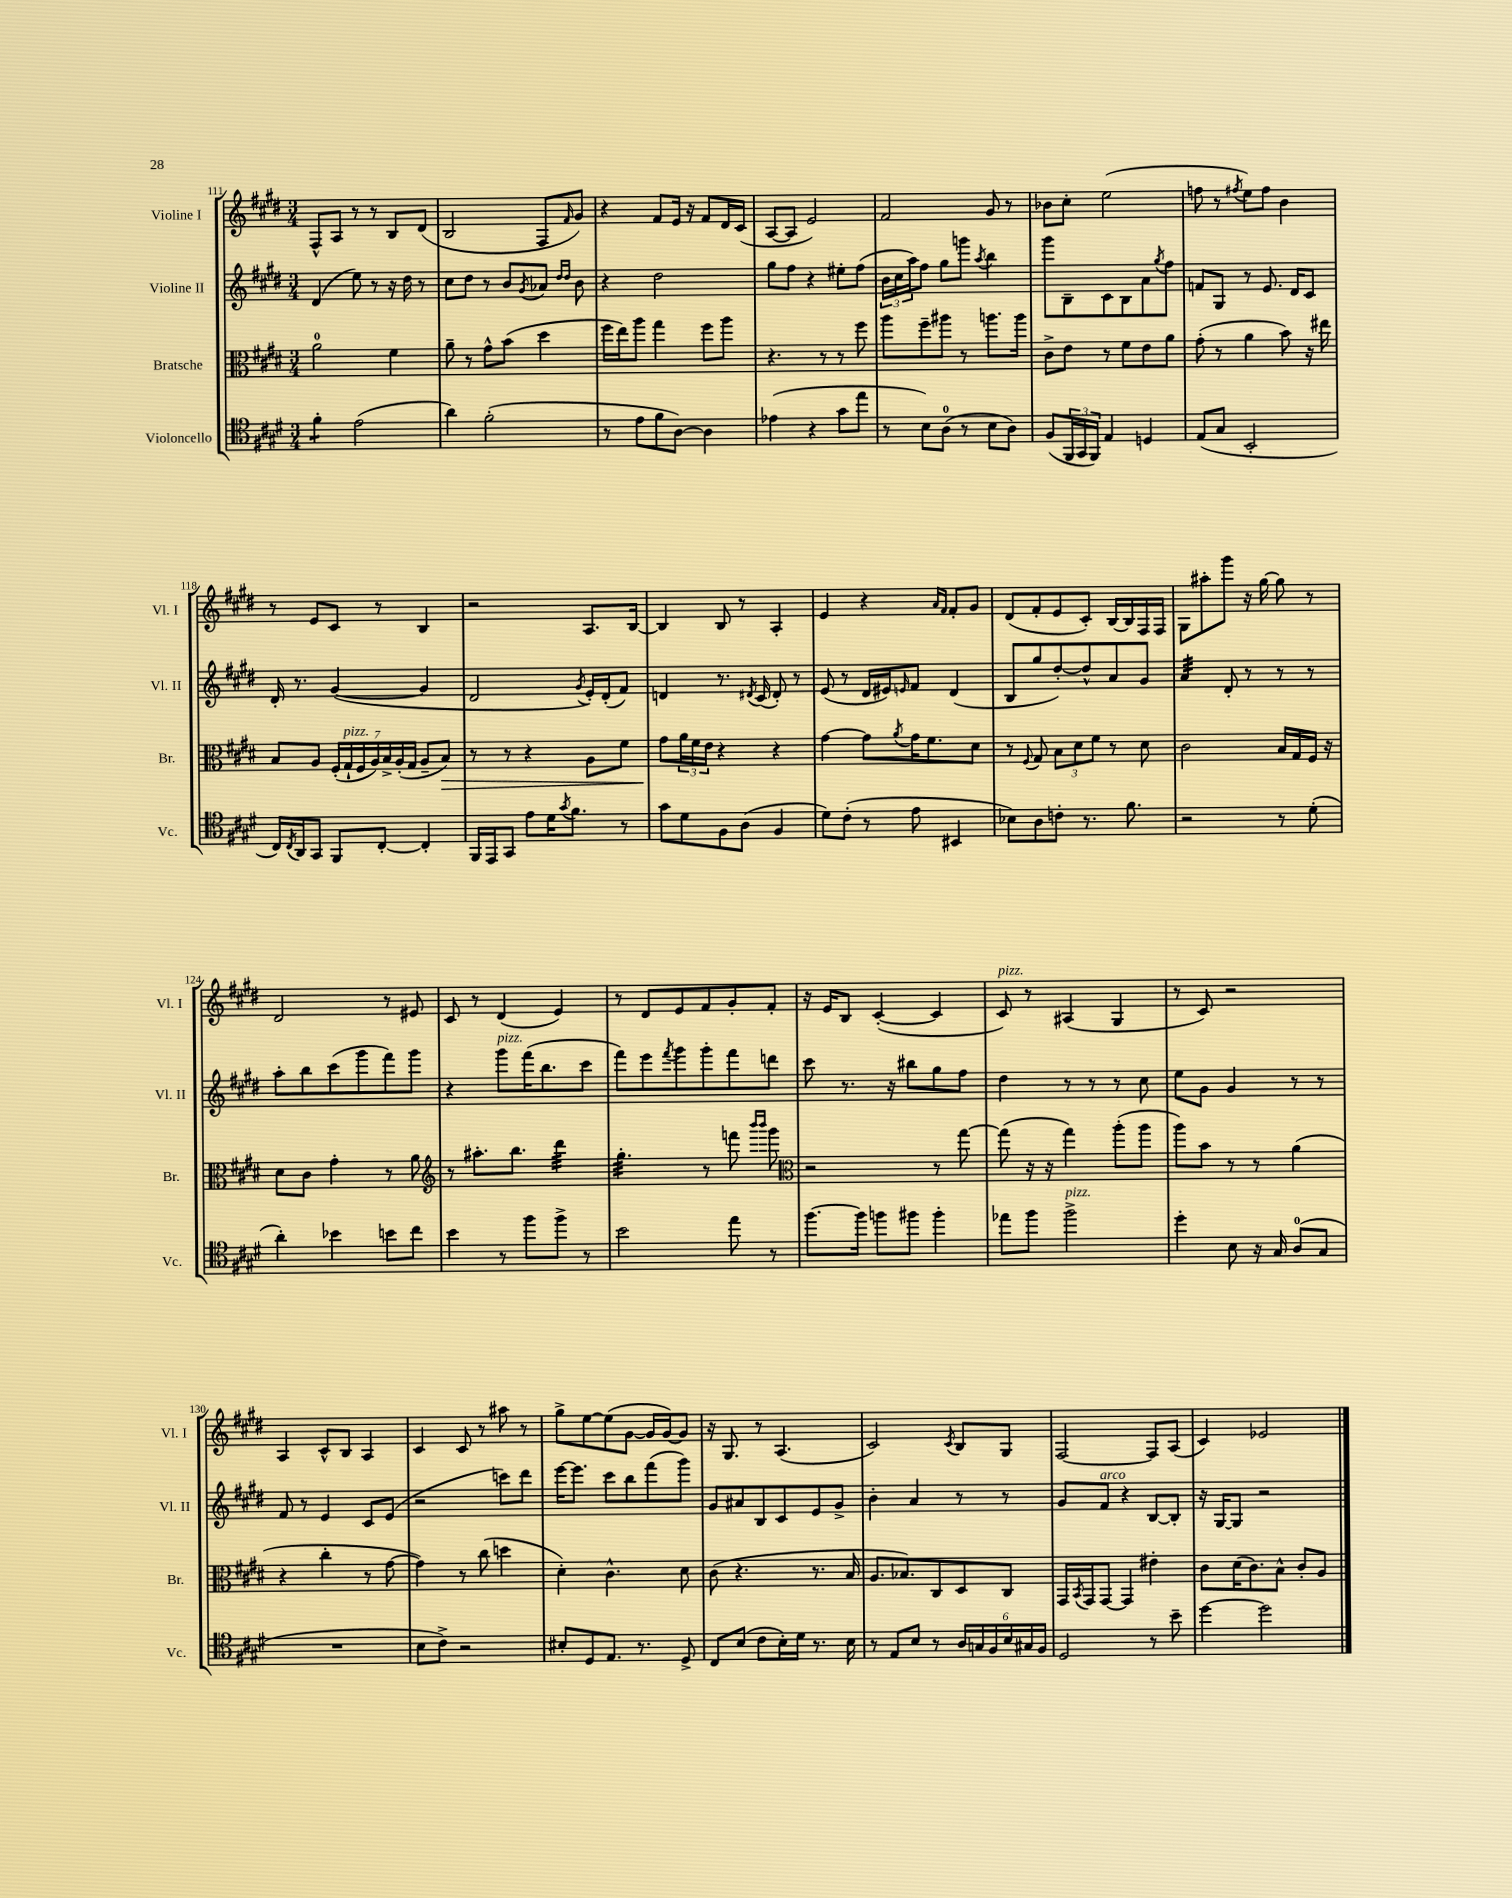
<<
\new StaffGroup <<
\new Staff = "s0" \with { instrumentName = "Violine I" shortInstrumentName = "Vl. I" } {
    \clef treble \key e \major \numericTimeSignature \time 3/4
    fis8-^ a8 r8 r8 b8 dis'8( |
    b2 fis8 \grace { fis'16 } gis'8) |
    r4 fis'8 e'16 r16 fis'8 dis'16 cis'16( |
    a8~ a8 e'2) |
    fis'2 gis'8 r8 |
    bes'8 cis''8-. e''2( |
    f''8 r8 \acciaccatura { fis''8 } e''8) fis''8 b'4 |
    r8 e'8 cis'8 r8 b4 |
    r2 a8. b16~ |
    b4 b8 r8 a4-. |
    e'4 r4 \grace { a'16 fis'16 } fis'8-. gis'8 |
    dis'8( fis'8-. e'8 cis'8-.) b16~ b16 fis16 fis16 |
    gis8 ais''8-. gis'''8 r16 gis''16~ gis''8 r8 |
    dis'2 r8 eis'8 |
    cis'8 r8 dis'4( e'4) |
    r8 dis'8 e'8 fis'8 gis'8-. fis'8-. |
    r16 e'16 b8 cis'4~-.( cis'4 |
    cis'8^\markup { \italic "pizz." }) r8 ais4( gis4 |
    r8 cis'8) r2 |
    a4 cis'8-^ b8 a4 |
    cis'4 cis'8 r8 ais''8 r8 |
    gis''8-> e''8~ e''8( gis'8~ gis'16 gis'16~) gis'8 |
    r16 gis8. r8 a4.( |
    cis'2) \acciaccatura { cis'8 } b8 gis8 |
    fis2~ fis8 a8( |
    cis'4) ees'2 \bar "|." |
}
\new Staff = "s1" \with { instrumentName = "Violine II" shortInstrumentName = "Vl. II" } {
    \clef treble \key e \major \numericTimeSignature \time 3/4
    dis'4( e''8) r8 r16 dis''16 r8 |
    cis''8 dis''8 r8 b'8 \acciaccatura { gis'8 } aes'8 \grace { dis''16 dis''16 } b'8 |
    r4 dis''2 |
    gis''8 fis''8 r4 eis''8-. fis''8( |
    \tuplet 3/2 { b'16 cis''16 a''16) } fis''8 gis''8 g'''8 \acciaccatura { a''8 } b''4 |
    gis'''8 b8-- cis'8 b8 a'8 \acciaccatura { gis''8 } fis''8 |
    f'8 gis8 r8 e'8. dis'16 cis'8 |
    dis'16-. r8. gis'4~( gis'4 |
    dis'2 \acciaccatura { gis'8 } e'16-.) dis'16-.( fis'8) |
    d'4 r8. \acciaccatura { dis'8 } cis'16( dis'8-.) r8 |
    e'8( r8 dis'16 eis'16) \grace { e'16 } fis'8 dis'4( |
    b8 gis''8 dis''8~-.) dis''8-^ a'8 gis'8 |
    a'4:32 dis'8-. r8 r8 r8 |
    a''8-. b''8 cis'''8( gis'''8 fis'''8) gis'''8 |
    r4 gis'''8^\markup { \italic "pizz." } fis'''16( b''8. cis'''8 |
    fis'''8) e'''8 \acciaccatura { fis'''8 } gis'''8 gis'''8-. fis'''8 d'''8 |
    cis'''8 r8. r16 bis''8 gis''8 fis''8 |
    dis''4 r8 r8 r8 cis''8 |
    e''8 gis'8 gis'4 r8 r8 |
    fis'8 r8 e'4 cis'8 e'8( |
    r2 c'''8) dis'''8 |
    e'''16~ e'''8. cis'''8 b''8 fis'''8( gis'''8) |
    gis'8 ais'8 b8 cis'8 e'8 gis'8-> |
    b'4-. a'4 r8 r8 |
    gis'8 fis'8^\markup { \italic "arco" } r4 b8~ b8-. |
    r16 gis16~ gis8 r2 \bar "|." |
}
\new Staff = "s2" \with { instrumentName = "Bratsche" shortInstrumentName = "Br." } {
    \clef alto \key e \major \numericTimeSignature \time 3/4
    a'2-0 fis'4 |
    a'8-- r8 gis'8-^ b'8( dis''4 |
    fis''16 e''16) a''8 gis''4 fis''8 a''8 |
    r4. r8 r8 fis''8 |
    a''8 fis''8-- ais''8 r8 a''8. a''16 |
    cis'8-> e'8 r8 fis'8 e'8 a'8 |
    gis'8-.( r8 a'4 b'8) r16 eis''16 |
    b8 a8 \tuplet 7/4 { fis16-.( gis16-!^\markup { \italic "pizz." } fis16 a16) b16-> a16-.( gis16 } a8-- b8\>) |
    r8 r8 r4 a8 fis'8 |
    gis'8\! \tuplet 3/2 { a'16 fis'16 e'16 } r4 r4 |
    gis'4~ gis'8 \acciaccatura { a'8 } gis'16 fis'8. dis'8 |
    r8 \appoggiatura { fis8 } gis8 \tuplet 3/2 { b8 dis'8 fis'8 } r8 dis'8 |
    cis'2 b16 gis16 fis16 r16 |
    dis'8 cis'8 gis'4-. r8 a'8 |
    \clef treble r8 ais''8.-. b''8. dis'''4:32 |
    gis''4.:32-. r8 f'''8 \grace { b'''16 b'''16 } gis'''8 |
    \clef alto r2 r8 gis''8~ |
    gis''8( r16 r16 gis''4) a''8-.( a''8 |
    a''8) b'8 r8 r8 a'4( |
    r4 cis''4-. r8 gis'8~ |
    gis'4) r8 cis''8( d''4 |
    dis'4-.) cis'4.-^ dis'8 |
    cis'8( r4. r8. b16 |
    a8. bes8.) cis8 dis8 cis8 |
    gis,16 \acciaccatura { b,8 } gis,16 gis,8~ gis,4 eis'4-. |
    cis'8 dis'16( cis'8.) b8-^ cis'8-. a8 \bar "|." |
}
\new Staff = "s3" \with { instrumentName = "Violoncello" shortInstrumentName = "Vc." } {
    \clef tenor \key e \major \numericTimeSignature \time 3/4
    fis'4:8-. e'2( |
    a'4) fis'2-.( |
    r8 e'8 fis'8 a8~) a4 |
    ees'4( r4 gis'8 e''8 |
    r8 b8) a8-0( r8 b8 a8) |
    fis8( \tuplet 3/2 { fis,16 gis,16 fis,16) } e4 d4 |
    e8( gis8 b,2-. |
    cis16) \acciaccatura { cis8 } a,16 gis,8 fis,8 cis8~-. cis4-. |
    fis,16 e,16 gis,8 e'8 dis'16 \acciaccatura { gis'8 } fis'8. r8 |
    gis'8 dis'8 fis8 a8( fis4 |
    dis'8) cis'8-.( r8 e'8 bis,4 |
    bes8) a8 c'8-. r8. fis'8. |
    r2 r8 dis'8-.( |
    a'4-.) bes'4 b'8 cis''8 |
    b'4 r8 fis''8 fis''8-> r8 |
    b'2 e''8 r8 |
    fis''8.~ fis''16 f''8 fis''8 fis''4-. |
    ees''8 fis''8 fis''2->^\markup { \italic "pizz." } |
    dis''4-. b8 r16 gis16 a8-0( gis8 |
    R2. |
    b8 cis'8->) r2 |
    bis8-. dis8 e8. r8. dis8-> |
    cis8 b8( cis'8 b16-.) dis'16 r8. b16 |
    r8 e8 b8 r8 \tuplet 6/4 { a16 g16 fis16 b16 gis16 fis16 } |
    dis2 r8 b'8-- |
    dis''4~ dis''2 \bar "|." |
}
>>
>>
\layout { \context { \Score currentBarNumber = #111 } }
